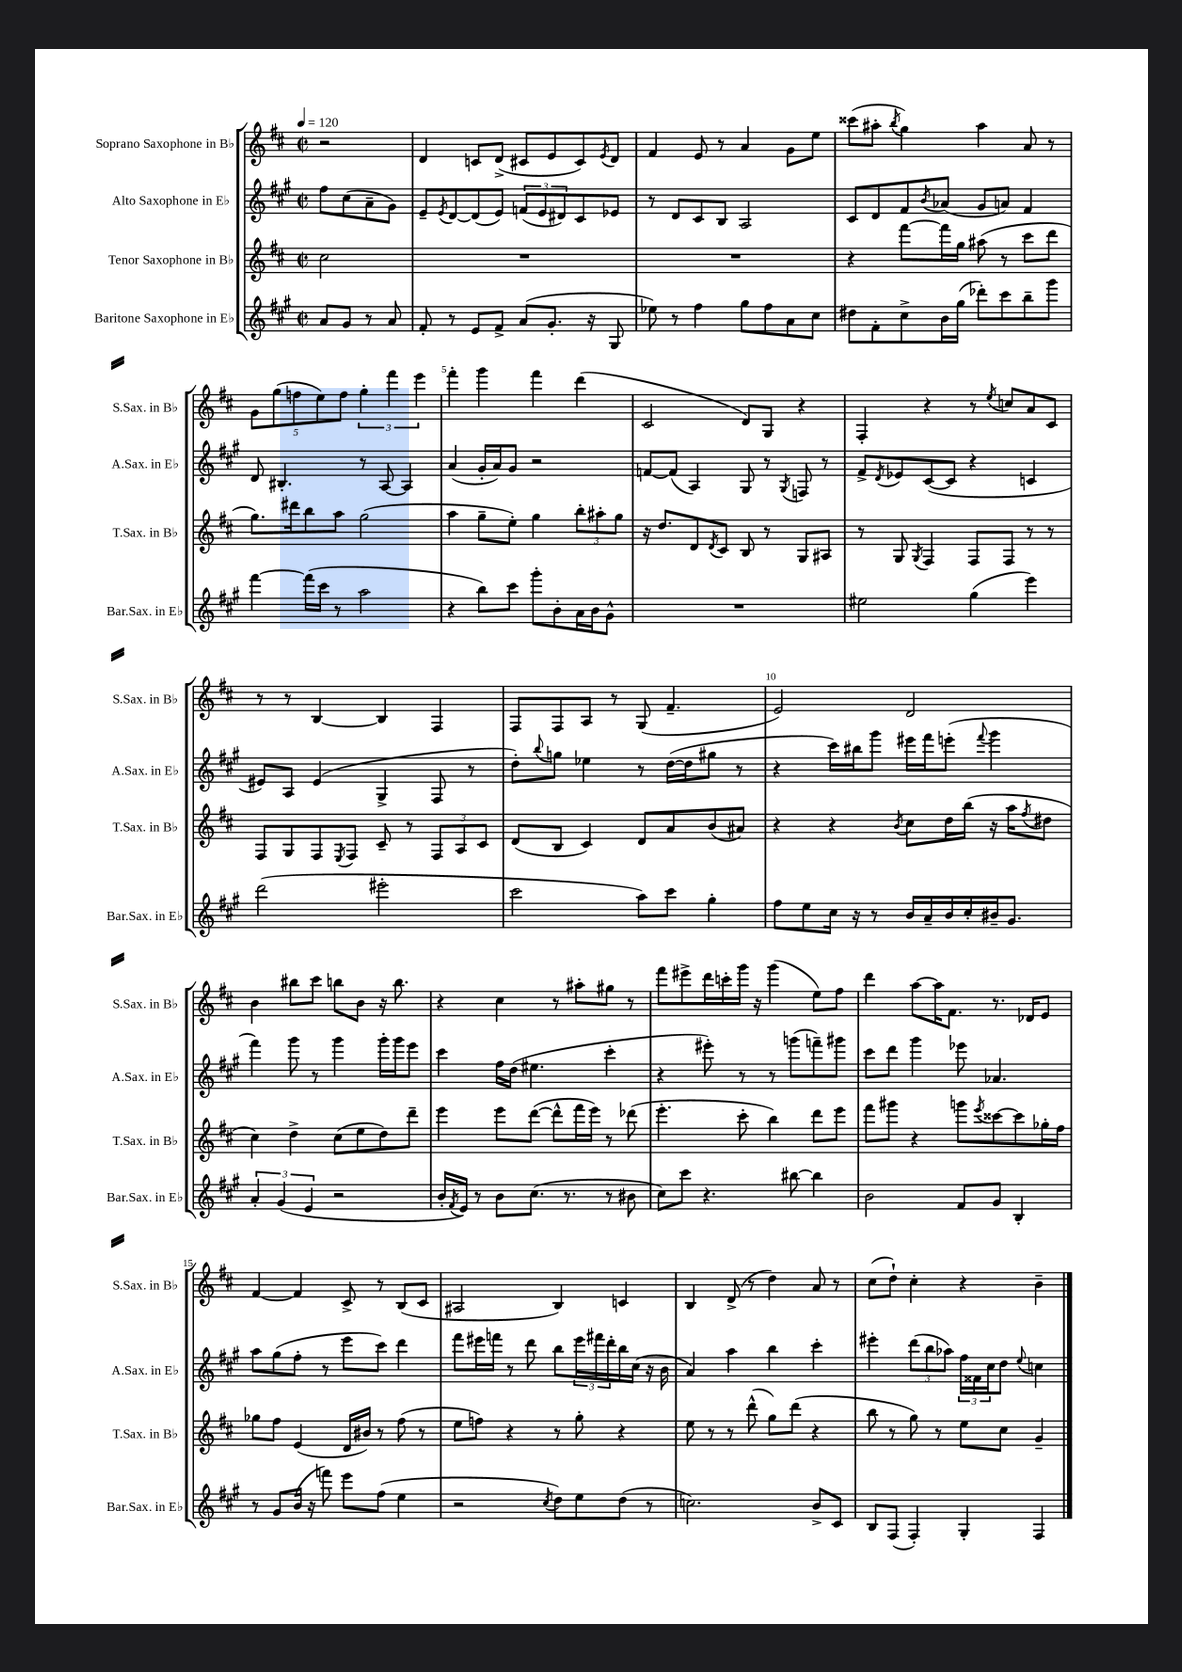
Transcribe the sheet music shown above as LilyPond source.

<<
\new StaffGroup <<
\new Staff = "s0" \with { instrumentName = "Soprano Saxophone in Bb" shortInstrumentName = "S.Sax. in Bb" } {
    \clef treble \key d \major \defaultTimeSignature \time 2/2 \partial 2 \tempo 4 = 120
    r2 |
    d'4 c'8 d'8->( cis'8 e'8 cis'8) \acciaccatura { e'8 } d'8 |
    fis'4 e'8 r8 a'4 g'8 e''8 |
    cisis'''8( ais''8-. \acciaccatura { b''8 } g''4) ais''4 a'8 r8 |
    \tuplet 5/4 { g'8 g''8( f''8 e''8) f''8 } \tuplet 3/2 { g''4-. fis'''4 e'''4 } |
    fis'''4-. g'''4 fis'''4 d'''4( |
    cis'2 d'8) g8 r4 |
    fis4-. r4 r8 \acciaccatura { e''8 } c''8 a'8 cis'8 |
    r8 r8 b4~ b4 fis4 |
    fis8 fis8 a8 r8 g8( fis'4.-- |
    e'2) d'2 |
    b'4 bis''8 cis'''8 b''8 b'8 r16 b''8. |
    r4 cis''4 r8 ais''8-. gis''8 r8 |
    fis'''8 eis'''8-> d'''16 c'''16-. g'''16 r16 g'''4( e''8) fis''8 |
    d'''4 a''8~ a''16 fis'8. r8. des'16 e'8 |
    fis'4~ fis'4 cis'8-> r8 b8( cis'8 |
    ais2 b4) c'4 |
    b4 d'8->( r8 d''4) a'8 r8 |
    cis''8( d''8-!) cis''4-. r4 b'4-- \bar "|." |
}
\new Staff = "s1" \with { instrumentName = "Alto Saxophone in Eb" shortInstrumentName = "A.Sax. in Eb" } {
    \clef treble \key a \major \defaultTimeSignature \time 2/2 \partial 2
    fis''8 cis''8( a'8-- gis'8) |
    e'8-- \acciaccatura { e'8 } d'8~ d'8( e'8) \tuplet 3/2 { f'8( e'8 dis'8) } cis'8 ees'8 |
    r8 d'8 cis'8 b8 a2 |
    cis'8 d'8 fis'8 \acciaccatura { b'8 } aes'8( gis'8 a'8) fis'4 |
    d'8 bis4.-. r8 a8~ a4 |
    a'4( gis'16-. a'16) gis'8 r2 |
    f'8~ f'8( a4) gis8 r8 \acciaccatura { gis8 } f8 r8 |
    fis'8-> \acciaccatura { d'8 } ees'8 cis'8~( cis'8 r4 c'4 |
    eis'8) a8 eis'4( gis4-> fis8 r8 |
    d''8-.) \appoggiatura { b''8 } g''8 ees''4 r8 d''16~( d''16 gis''8 r8 |
    r4 cis'''16) bis''16 gis'''8 eis'''16 fis'''16 e'''8-.( \appoggiatura { fis'''8 } gis'''4 |
    fis'''4) gis'''8 r8 gis'''4 gis'''16-. gis'''16 e'''8 |
    cis'''4 fis''16 d''16( eis''4. cis'''4-. |
    r4 eis'''8-.) r8 r8 g'''8( f'''8--) gis'''8 |
    cis'''8 d'''8 gis'''4 ees'''8 aes'4. |
    a''8 gis''8( fis''8-. r8 e'''8 cis'''8) d'''4 |
    fis'''8 eis'''16 f'''16 r8 d'''8 b''8 \tuplet 3/2 { eis'''16 fis'''16 d'''16-. } b''16 cis''16( r16 b'16 |
    a'4) a''4 b''4 cis'''4-. |
    eis'''4-. \tuplet 3/2 { d'''8( b''8 aes''8) } \tuplet 3/2 { fis''16 fisis'16 cis''16 } d''8 \appoggiatura { e''8 } c''4 \bar "|." |
}
\new Staff = "s2" \with { instrumentName = "Tenor Saxophone in Bb" shortInstrumentName = "T.Sax. in Bb" } {
    \clef treble \key d \major \defaultTimeSignature \time 2/2 \partial 2
    cis''2 |
    R1 |
    R1 |
    r4 fis'''8~ fis'''16 g''16 ais''8( r8 cis'''8 d'''8 |
    g''8.) dis'''16 b''8 a''8 g''2( |
    a''4 g''8-- e''8-.) g''4 \tuplet 3/2 { b''8-. ais''8-. g''8 } |
    r16 d''8. d'8 \acciaccatura { d'8 } cis'8 b8 r8 g8 ais8 |
    r8 g8 \acciaccatura { g8 } fis4 fis8 fis8 r8 r8 |
    fis8 g8 fis8 \acciaccatura { e8 } fis8 cis'8-- r8 \tuplet 3/2 { fis8 a8 cis'8 } |
    d'8( b8 cis'4) d'8 a'8 b'8( ais'8) |
    r4 r4 \acciaccatura { b'8 } cis''8 d''16 b''16( r16 a''16 \acciaccatura { fis''8 } dis''8 |
    cis''4) d''4-> cis''8( e''8 d''8) d'''8-- |
    e'''4 e'''8 d'''8~( d'''8-^ fis'''16 e'''16) r8 des'''8( |
    e'''4.-. cis'''8-. b''4) d'''8 e'''8 |
    fis'''8 gis'''8 r4 g'''8 \acciaccatura { e'''8 } cisis'''8~ cisis'''8 ges''16-. fis''16 |
    ges''8 fis''8 e'4( d'16 bis'16) r8 fis''8( r8 |
    e''8 f''8) r4 r8 g''8-. r4 |
    e''8 r8 r8 d'''8-^( g''8) d'''8( r4 |
    b''8 r8 g''8) r8 e''8 cis''8 g'4-- \bar "|." |
}
\new Staff = "s3" \with { instrumentName = "Baritone Saxophone in Eb" shortInstrumentName = "Bar.Sax. in Eb" } {
    \clef treble \key a \major \defaultTimeSignature \time 2/2 \partial 2
    a'8 gis'8 r8 a'8 |
    fis'8-. r8 e'8 fis'8-> a'8( gis'8.-. r16 gis8 |
    ees''8) r8 fis''4 gis''8 fis''8 a'8 cis''8 |
    dis''8 fis'8-. cis''8-> b'16 gis''16( des'''8-.) cis'''8 b''8-- gis'''8 |
    fis'''4~ fis'''16( cis'''16 r8 a''2 |
    r4 b''8) cis'''8 gis'''8-. b'8-. a'16 b'16 gis'8-^ |
    R1 |
    eis''2 gis''4( e'''4) |
    d'''2( eis'''2-. |
    cis'''2 a''8) cis'''8 gis''4-. |
    fis''8 e''8 cis''16 r16 r8 b'16 a'16-- b'16 cis''16-. bis'16-- gis'8. |
    \tuplet 3/2 { a'4-. gis'4( e'4 } r2 |
    b'16-. \acciaccatura { fis'8 } e'16) r8 b'8 cis''8.( r8. r8 bis'8 |
    cis''8) cis'''8 r4. bis''8~ bis''4 |
    b'2 fis'8 gis'8 b4-. |
    r8 gis'8 b'16( r16 f'''8) e'''8 fis''8( e''4 |
    r2 \acciaccatura { cis''8 } d''8) e''8 d''8( r8 |
    c''2.) b'8-> cis'8 |
    b8 fis8( fis4-.) gis4-. fis4 \bar "|." |
}
>>
>>
\layout { \context { \Score \override BarNumber.break-visibility = ##(#f #t #t) barNumberVisibility = #(every-nth-bar-number-visible 5) } }
